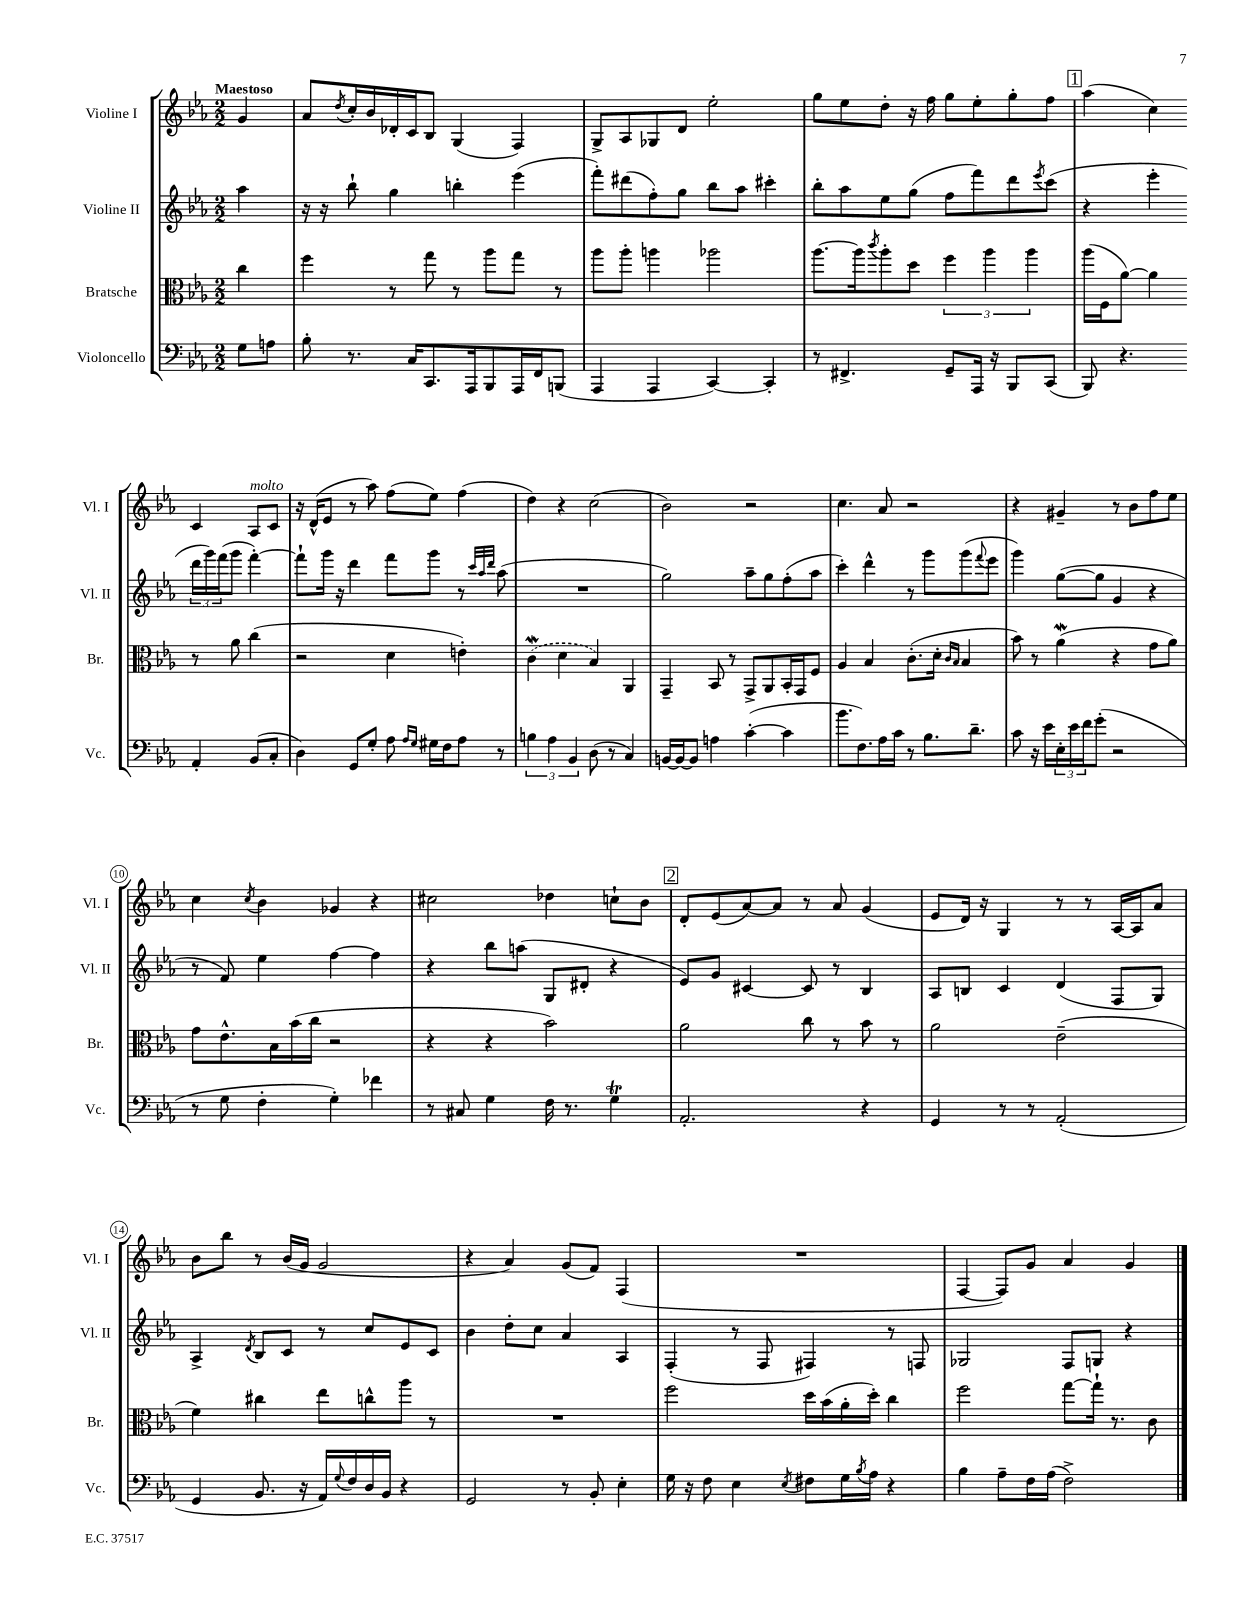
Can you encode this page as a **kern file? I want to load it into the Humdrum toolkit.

**kern	**kern	**kern	**kern
*part4	*part3	*part2	*part1
*staff4	*staff3	*staff2	*staff1
*I"Violoncello	*I"Bratsche	*I"Violine II	*I"Violine I
*I'Vc.	*I'Br.	*I'Vl. II	*I'Vl. I
*clefF4	*clefC3	*clefG2	*clefG2
*k[b-e-a-]	*k[b-e-a-]	*k[b-e-a-]	*k[b-e-a-]
*M2/2	*M2/2	*M2/2	*M2/2
=	=	=	=
!	!	!	!LO:TX:a:B:t=Maestoso
8G\L	4cc\	4aa-\	4g/
8An\J	.	.	.
=1	=1	=1	=1
8B-'\	4ff\	16r	8a-/L
.	.	16r	.
.	.	.	8qdd/
8.r	.	8bb-`\	16cc'/L
.	.	.	16b-/
.	8r	4gg\	16d-X'/
16C/KL	.	.	16c/J
8.CC/	8gg\	.	8B-/J
.	8r	4bbn'\	(4G/
16AAA-/k	.	.	.
8BBB-/	8aa-\L	.	.
16AAA-/L	8gg\J	(4eee-\	4F/)
16FF/J	.	.	.
(8BBBn/J	8r	.	.
=2	=2	=2	=2
4AAA-/	8aa-\L	8fff'\L)	8G^/L
.	8aa-'\J	(8ddd#X\	8A-/
4AAA-/	4aan\	8ff'\)	8G-X/
.	.	8gg\J	8d/J
[4CC/)	2aa-X\	8bb-\L	2ee-'\
.	.	8aa-\J	.
4CC'/]	.	4ccc#X'\	.
=3	=3	=3	=3
8r	[8.aa-\L	8bb-'\L	8gg\L
4.FF#X^/	.	8aa-\	8ee-\
.	16aa-\k]	.	.
.	8qccc/	.	.
.	8aa-'\	8ee-\	8dd'\J
.	8dd\J	(8gg\J	16r
.	.	.	16ff\
8GG~/L	6ff\	8ff\L	8gg\L
16AAA-/Jk	.	8fff\)	8ee-'\
.	6aa-\	.	.
16r	.	.	.
8BBB-/L	.	8ddd\	8gg'\
.	6aa-\	.	.
.	.	8qeee-/	.
(8CC/J	.	(8ccc\J	8ff\J
!!LO:REH:place=s1:t=1
=4	=4	=4	=4
8BBB-/)	(16aa-\LL	4r	(4aa-\
.	16F\J	.	.
4.r	[8a-\J)	.	.
.	4a-\]	4eee-'\	4cc\)
4AA-'/	8r	24ddd\LL	4c/
.	.	24ggg\)	.
.	.	(24fff\J	.
.	8a-\	8ggg\J	.
!	!	!	!LO:TX:a:i:t=molto
(8BB-/L	(4cc\	[4fff'\)	8A-/L
8C'/J	.	.	8c/J
!!LO:LB:g=z
=5	=5	=5	=5
4D\)	2r	8fff`\L]	16r
.	.	.	(16d^^/KL
.	.	16ggg\Jk	8e-/J
.	.	16r	.
8GG/L	.	4ddd\	8r
8G'/J	.	.	8aa-\)
8A-\	4d\	8fff\L	(8ff\L
16qqA-/LL	.	.	.
16qqG/JJ	.	.	.
16G#X\LL	.	8ggg\J	8ee-\J)
16F\J	.	.	.
8A-\J	4en'\)	8r	(4ff\
.	.	32qqccc/LLL	.
.	.	32qqaa-/	.
.	.	32qqddd/JJJ	.
8r	.	(8aa-\	.
=6	=6	=6	=6
6Bn\	(4cW\	1r	4dd\)
6A-\	.	.	.
.	4d\	.	4r
6BB-/	.	.	.
(8D\	4B-/)	.	(2cc\
8r	.	.	.
4C/)	4AA-/	.	.
=7	=7	=7	=7
[16BBn/LL	4GG~/	2gg\)	2b-\)
16BB/J_	.	.	.
8BB/J]	.	.	.
4An\	8BB-/	.	.
.	8r	.	.
([4c'\	8GG^/L	8aa-~\L	2r
.	8AA-/	8gg\	.
4c\]	16BB-'/L	(8ff'\	.
.	16GG/J	.	.
.	8F/J	8aa-\J	.
=8	=8	=8	=8
8.b-\L	4A-/	4ccc'\)	4.cc\
8.F\)	.	.	.
.	4B-/	4ddd^^\	.
16A-\L	.	.	8a-/
16c\JJ	.	.	.
8r	(8.c'\L	8r	2r
8.B-\L	.	8ggg\L	.
.	16d'\Jk	.	.
.	16qqc/LL	.	.
.	16qqB-/JJ	.	.
.	4B-/	(8ggg\	.
8.d~\J	.	.	.
.	.	8qqfff/	.
.	.	8eee-\J	.
=9	=9	=9	=9
8c\	8b-\)	4ggg\)	4r
16r	8r	.	.
16e-\LL	.	.	.
24E-'\	(4a-w\	([8gg\L	4g#X~/
24e-\	.	.	.
24f\J	.	.	.
(8g'\J	.	8gg\J]	.
2r	4r	4g/	8r
.	.	.	8b-\L
.	8g\L	4r	8ff\
.	8a-\J)	.	8ee-\J
!!LO:LB:g=z
=10	=10	=10	=10
8r	8g\L	8r	4cc\
8G\	8.e-^^\	8f/)	.
.	.	.	8qcc/
4F'\	.	4ee-\	4b-\
.	16B-\L	.	.
.	(16b-\	.	.
.	16cc\JJ	.	.
4G'\)	2r	[4ff\	4g-X/
4f-X\	.	4ff\]	4r
=11	=11	=11	=11
8r	4r	4r	2cc#X\
8C#X/	.	.	.
4G\	4r	8bb-\L	.
.	.	(8aan\J	.
16F\	2b-\)	8G/L	4dd-X\
8.r	.	.	.
.	.	8d#X'/J	.
4Gt\	.	4r	8ccn`\L
.	.	.	8b-\J
!!LO:REH:place=s1:t=2
=12	=12	=12	=12
2.AA-'/	2a-\	8e-/L)	8d'/L
.	.	8g/J	(8e-/
.	.	[4c#X/	[8a-/)
.	.	.	8a-/J]
.	8cc\	8c#/]	8r
.	8r	8r	8a-/
4r	8b-\	4B-/	(4g/
.	8r	.	.
=13	=13	=13	=13
4GG/	2a-\	8A-/L	8e-/L
.	.	8Bn/J	16d/Jk)
.	.	.	16r
8r	.	4c/	4G/
8r	.	.	.
(2AA-'/	(2e-~\	(4d/	8r
.	.	.	8r
.	.	8F/L	[16A-/LL
.	.	.	16A-/J]
.	.	8G/J)	8a-/J
!!LO:LB:g=z
=14	=14	=14	=14
4GG/	4f\)	4A-^/	8b-\L
.	.	.	8bb-\J
.	.	8qd/	.
8.BB-/	4cc#X\	8B-/L	8r
.	.	8c/J	(16b-/LL
16r	.	.	16g/JJ
16AA-/LL)	8ee-\L	8r	2g/
8qqG/	.	.	.
16F/	.	.	.
16D/	8ccn^^\	8cc/L	.
16BB-/JJ	.	.	.
4r	8aa-\J	8e-/	.
.	8r	8c/J	.
=15	=15	=15	=15
2GG/	1r	4b-\	4r
.	.	8dd'\L	4a-/)
.	.	8cc\J	.
8r	.	4a-/	(8g/L
8BB-'/	.	.	8f/J)
4E-'\	.	4A-/	(4F/
=16	=16	=16	=16
16G\	2ff\	(4F'/	1r
16r	.	.	.
8F\	.	.	.
4E-\	.	8r	.
.	.	8F/	.
8qE-/	.	.	.
8F#X\L	16dd\LL	4F#X/)	.
.	(16b-\	.	.
16G\L	16a-'\	.	.
8qB-/	.	.	.
16A-\JJ	16dd'\JJ)	.	.
4r	4cc\	8r	.
.	.	8Fn/	.
=17	=17	=17	=17
4B-\	2ff\	2G-X/	[4F/
8A-~\L	.	.	8F/L])
16F\L	.	.	8g/J
(16A-\JJ	.	.	.
2F^\)	[8gg\L	8F/L	4a-/
.	16gg`\Jk]	8Gn/J	.
.	8.r	.	.
.	.	4r	4g/
.	8c\	.	.
==	==	==	==
*-	*-	*-	*-
